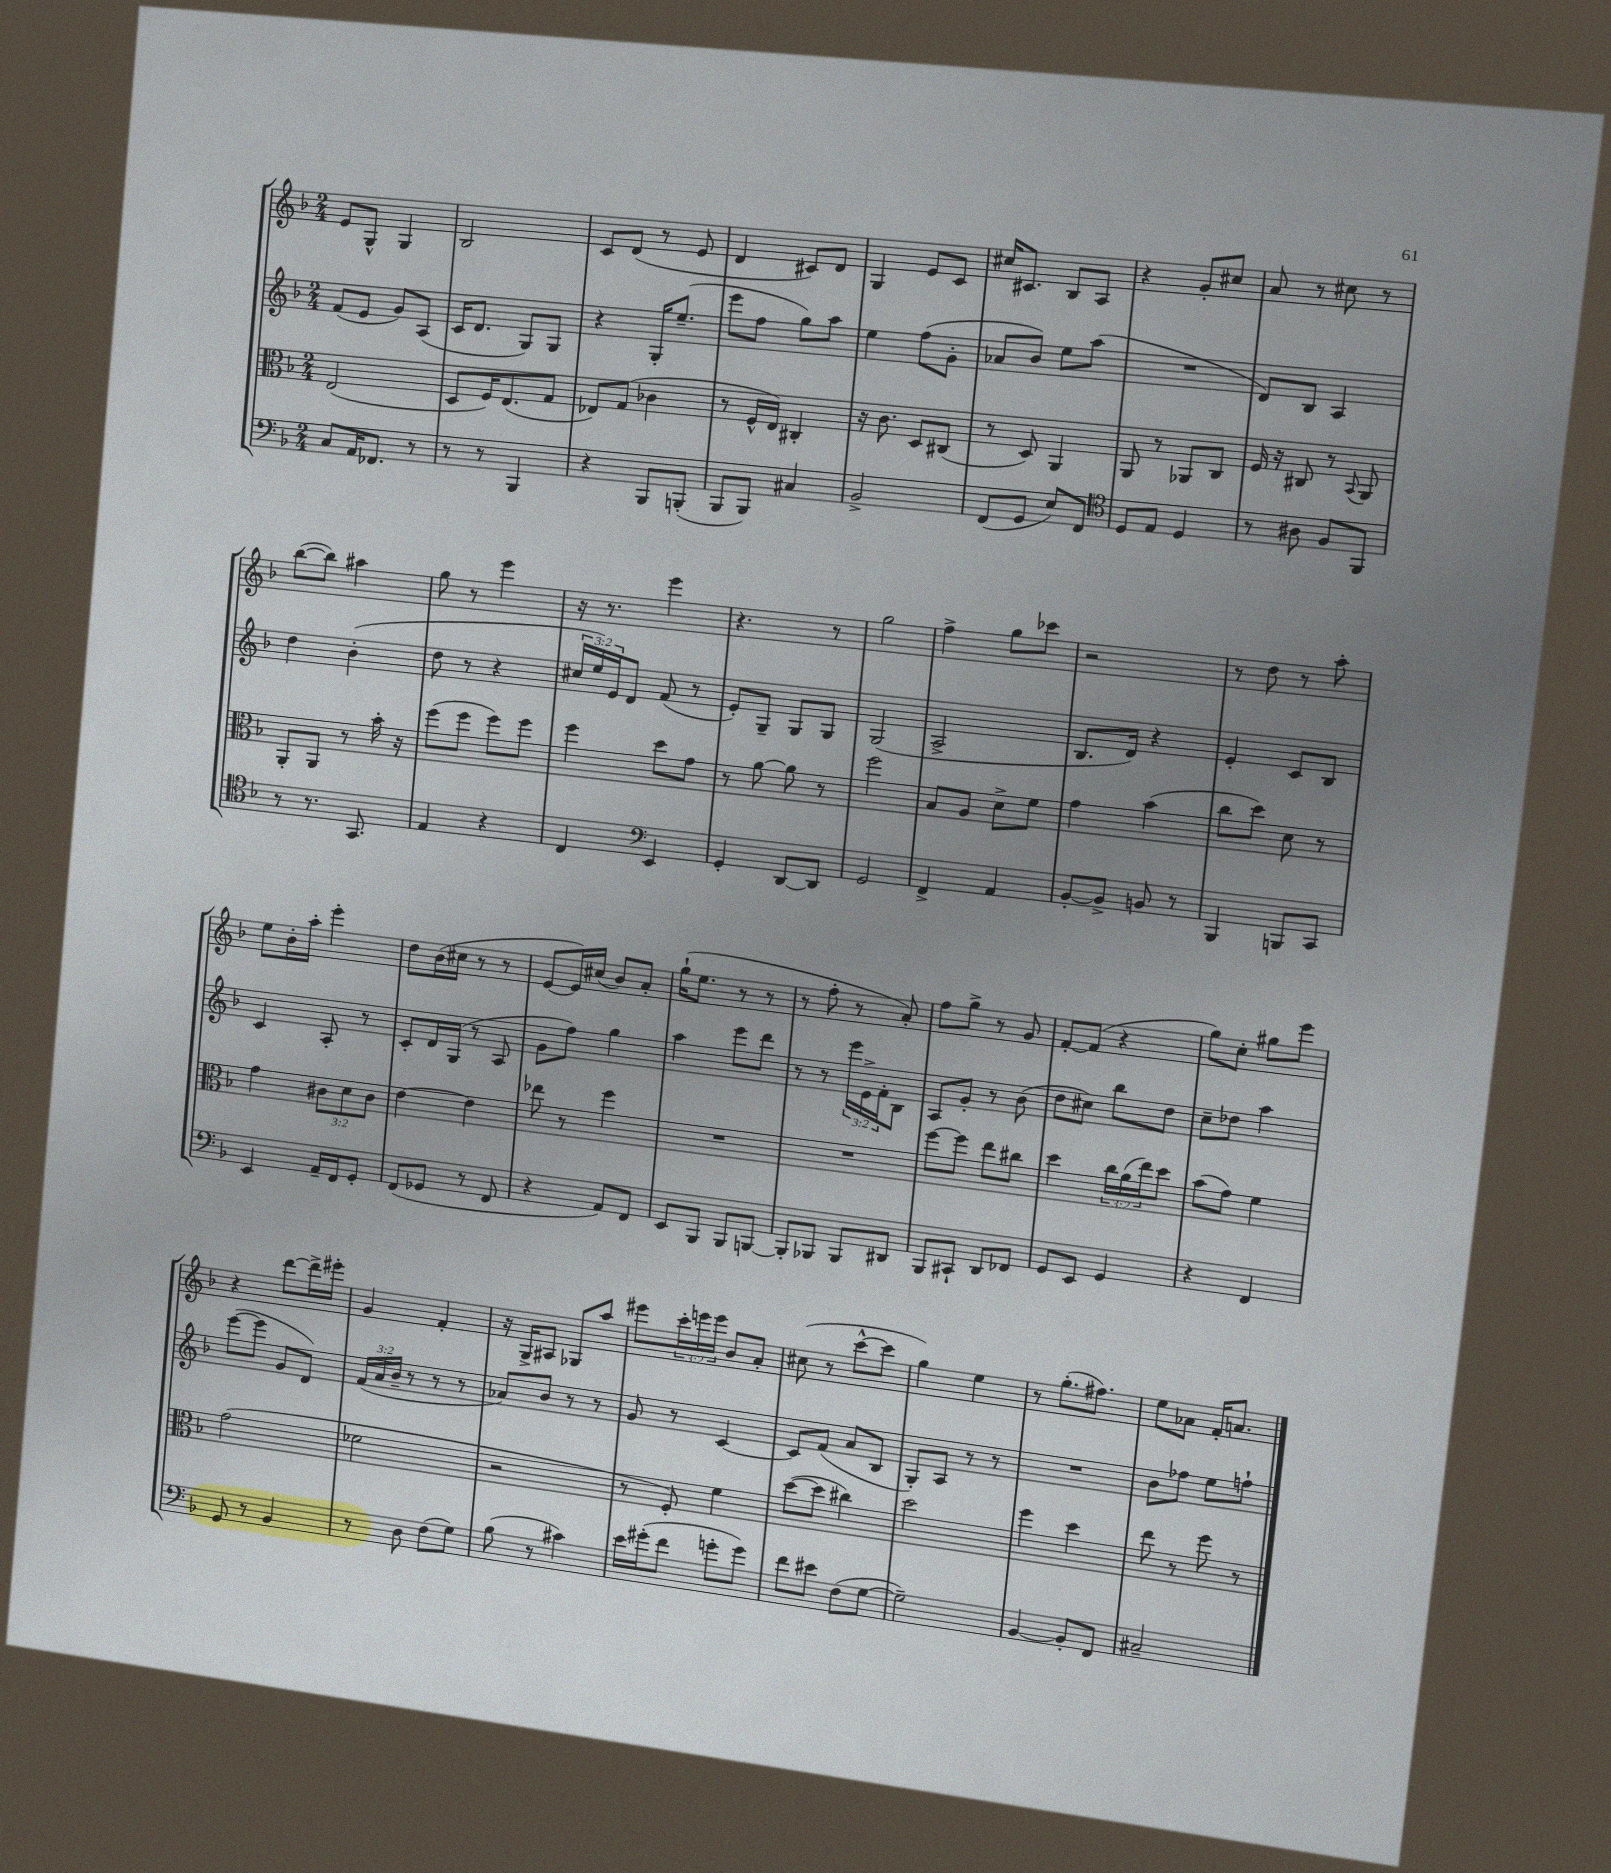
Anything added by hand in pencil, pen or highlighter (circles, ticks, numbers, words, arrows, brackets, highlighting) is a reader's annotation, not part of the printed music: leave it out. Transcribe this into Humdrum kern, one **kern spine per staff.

**kern	**kern	**kern	**kern
*part4	*part3	*part2	*part1
*staff4	*staff3	*staff2	*staff1
*clefF4	*clefC3	*clefG2	*clefG2
*k[b-]	*k[b-]	*k[b-]	*k[b-]
*M2/4	*M2/4	*M2/4	*M2/4
=2	=2	=2	=2
8C/L	(2E/	(8f/L	8e/L
16AA/K	.	8e/J	8G^^/J
8.FF-X/J	.	.	.
.	.	8g/L)	4G/
8r	.	(8A/J	.
=3	=3	=3	=3
8r	8D/L	16c/KL	2B-/
.	.	8.d/J	.
8r	16F/K)	.	.
.	(8.E/	.	.
4BBB-/	.	8G/L)	.
.	8G/J	8G/J	.
=4	=4	=4	=4
4r	8E-X/L)	4r	8c/L
.	(8G/J	.	(8d/J
8BBB-/L	4c-X\	16G'/KL	8r
.	.	(8.ee~/J	.
(8BBBn'/J	.	.	8e/
=5	=5	=5	=5
8BBB-/L	8r	8eee\L	4d/
8BBB-/J)	16F^^/LL	8ff\J	.
.	16E/JJ)	.	.
4C#X/	4C#X'/	8gg\L)	8c#X/L)
.	.	8aa\J	8d/J
=6	=6	=6	=6
2BB-^/	16r	4ee\	4G/
.	8.c\	.	.
.	8D/L	(8ff\L	8e/L
.	(8C#X/J	8g'\J	8c/J
=7	=7	=7	=7
(8FF/L	8r	8a-X/L	16cc#X/KL
.	.	.	8.c#X/J
8GG/J	8D/)	8b-/J)	.
8E/L)	4AA/	8ee\L	8B-/L
8FF/J	.	(8aa\J	8A/J
=8	=8	=8	=8
*clefC4	*	*	*
8D/L	8AA/	2r	4r
8E/J	8r	.	.
4D/	8AA-X/L	.	8g'/L
.	8C/J	.	8cc#X/J
=9	=9	=9	=9
8r	16F/	8d/L)	8a/
.	16r	.	.
8A#X\	8C#X/	8B-/J	8r
8F/L	8r	4A/	8cc#X\
.	8qqBB-/	.	.
8FF/J	8AA/	.	8r
!!LO:LB:g=z
=10	=10	=10	=10
8r	8AA'/L	4dd\	([8bb-\L
8.r	8AA/J	.	8bb-\J])
.	8r	(4b-'\	4aa#X\
8.GG/	.	.	.
.	16b-'\	.	.
.	16r	.	.
=11	=11	=11	=11
4E/	(8ff\L	8dd\	8gg\
.	8ff\J	8r	8r
4r	8ff\L)	4r	4eee\
.	8ff\J	.	.
=12	=12	=12	=12
4C/	4ff\	24cc#X/LL	16r
.	.	24ee/)	.
.	.	.	8.r
.	.	24e/J	.
.	.	8d/J	.
*clefF4	*	*	*
4EE/	8dd\L	(8f/	4eee\
.	8g\J	8r	.
=13	=13	=13	=13
4GG'/	8r	8e'/L)	4.r
.	[8a\	8G~/J	.
[8DD/L	8a\]	8G/L	.
8DD/J]	8r	8G/J	8r
=14	=14	=14	=14
2GG/	2ff\	(2G/	2gg\
=15	=15	=15	=15
4FF^/	8B-/L	2A^/	4ff^\
.	8A/J	.	.
4AA/	8d^\L	.	8gg\L
.	8f\J	.	8ccc-X\J
=16	=16	=16	=16
[8BB-'/L	4g\	8.B-/L	2r
8BB-^/J]	.	.	.
.	.	16d/Jk)	.
8BBn/	(4b-\	4r	.
8r	.	.	.
=17	=17	=17	=17
4BBB-/	8cc\L	4e'/	8r
.	8dd\J)	.	8dd\
8BBBn/L	8d\	8c/L	8r
8CC/J	8r	8B-/J	8aa'\
!!LO:LB:g=z
=18	=18	=18	=18
4EE/	4g\	4c/	8ee\L
.	.	.	16b-'\L
.	.	.	16aa'\JJ
16AA~/LL	12c#X\L	8A'/	4eee'\
16FF/J	.	.	.
.	12d\	.	.
8GG'/J	.	8r	.
.	12c#\J	.	.
=19	=19	=19	=19
(8FF/L	[4e\	8c'/L	8dd\L
8GG-X/J	.	16d/L	(16b-\L
.	.	(16G/JJ	16cc#X\JJ
8r	4e\]	8r	8r
8FF/	.	8A/	8r
=20	=20	=20	=20
4r	8ee-X\	8g\L	[8e/L
.	8r	8ff\J)	16e/L])
.	.	.	(16cc#X/JJ
8AA/L)	4ff\	4gg\	8b-/L)
8FF/J	.	.	8a'/J
=21	=21	=21	=21
8EE/L	2r	4aa\	(16gg`\KL
.	.	.	8.ee\J
8BBB-/J	.	.	.
8BBB-/L	.	8eee\L	8r
[8BBBn/J	.	8ddd\J	8r
=22	=22	=22	=22
8BBB'/L]	2r	8r	8r
8BBB-X/J	.	8r	8ff'\
8BBB-/L	.	24eee\LL	8r
.	.	24e^\	.
.	.	24f'\J	.
8DD#X/J	.	8B-\J	8a'/)
=23	=23	=23	=23
8BBB-/L	[8ff\L	8A/L	8ff\L
8CC#X`/J	8ff\J]	8g'/J	8gg^\J
8DD/L	8ee\L	8r	8r
8FF-X/J	8cc#X\J	(8b-\	8g/
=24	=24	=24	=24
8GG/L	4dd\	8dd\L	[8f'/L
8EE/J	.	8cc#X\J)	(8f/J]
4GG/	24cc\LL	8bb-\L	4r
.	(24a\	.	.
.	24ee\J)	.	.
.	8dd\J	8dd\J	.
=25	=25	=25	=25
4r	(8b-\L	8cc~\L	8gg\L)
.	8g\J)	8dd-X\J	8cc'\J
4FF/	4f\	4aa\	8gg#X\L
.	.	.	8eee\J
!!LO:LB:g=z
=26	=26	=26	=26
8GG/	(2g\	([8eee\L	4r
8r	.	8eee\J]	.
4BB-/	.	8g/L	[8ddd\L
.	.	8d/J)	16ddd^\L]
.	.	.	16eee#X'\JJ
=27	=27	=27	=27
8r	2f-X\	(24f/LL	4g/
.	.	24a/	.
.	.	24b-~/JJ	.
8D\	.	8r	.
(8F\L	.	8r	4f'/
8G\J)	.	8r	.
=28	=28	=28	=28
(8B-\	2r	8a-X/L)	16r
.	.	.	16G^/KL
8r	.	8b-/J	8A#X/J
4c#X\)	.	8r	8G-X/L
.	.	8r	8aa/J
=29	=29	=29	=29
16e\LL	8r	8g/	8eee#X\L
(16g#X'\J	.	.	.
8f\J	8F'/)	8r	24ccc'\L
.	.	.	24eeen\
.	.	.	24eee\JJ
8gn'\L	4f\	[4c/	8b-/L
8g\J)	.	.	8a'/J
=30	=30	=30	=30
8f\L	([8dd\L	8c/L]	(8cc#X\
8e#X\J	8dd\J]	(8f/J	8r
(8F\L	4cc#X\)	8a/L	[8ccc^^\L
[8G\J	.	8B-/J	8ccc\J]
=31	=31	=31	=31
2G~\])	2dd\	8G'/L)	4gg\)
.	.	8A/J	.
.	.	8r	4ee\
.	.	8r	.
=32	=32	=32	=32
[4BB-/	4ff\	2r	8r
.	.	.	(8.gg'\L
8BB-'/L]	4dd\	.	.
.	.	.	8.ff#X\J)
8FF/J	.	.	.
=33	=33	=33	=33
2C#X~/	8ee\	8b-\L	8ee\L
.	8r	8ff-X\J	8a-X\J
.	8ff\	8ee\L	16f'/KL
.	.	.	8.an/J
.	8r	8ffn`\J	.
==	==	==	==
*-	*-	*-	*-
